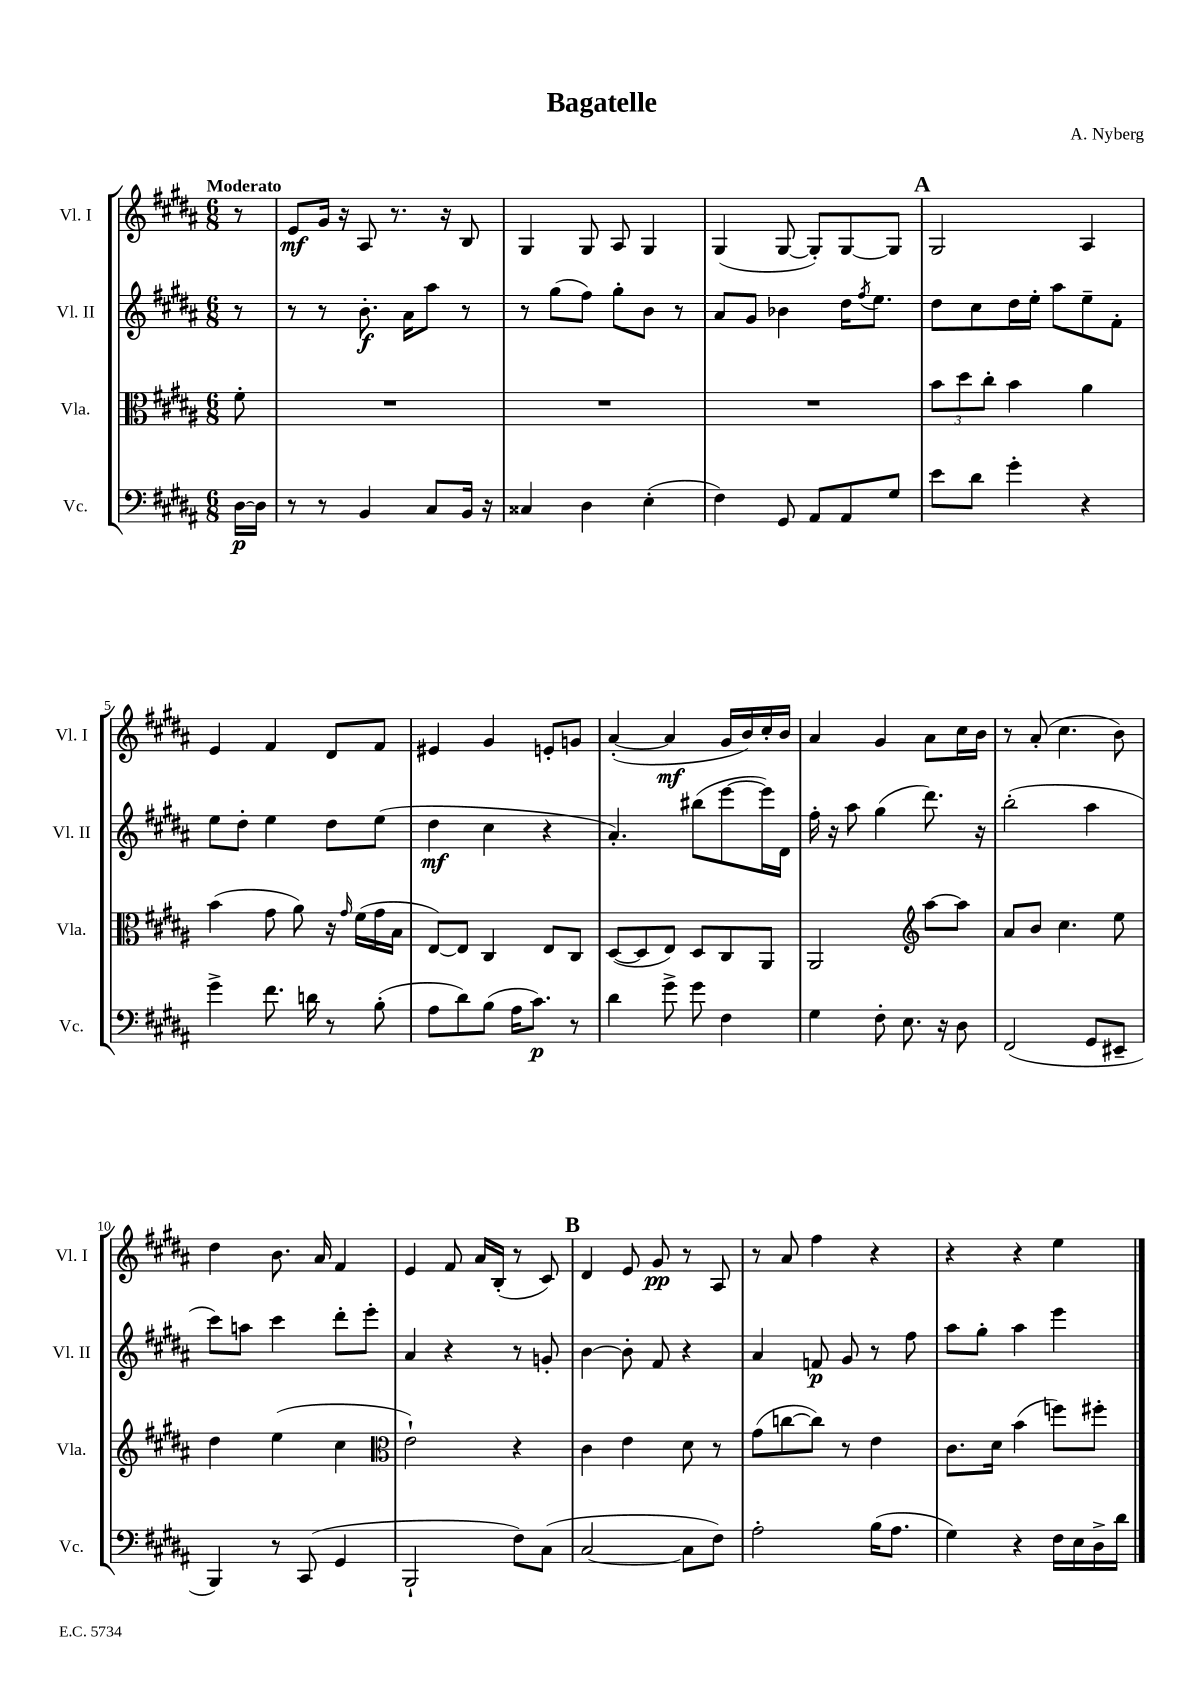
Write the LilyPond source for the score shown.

\header { title = "Bagatelle" composer = "A. Nyberg" }
<<
\new StaffGroup <<
\new Staff = "s0" \with { instrumentName = "Vl. I" shortInstrumentName = "Vl. I" } {
    \clef treble \key b \major \numericTimeSignature \time 6/8 \partial 8 \tempo "Moderato"
    r8 |
    e'8\mf gis'16 r16 ais8 r8. r16 b8 |
    gis4 gis8 ais8 gis4 |
    gis4( gis8~ gis8-.) gis8~ gis8 |
    \mark \markup { \bold "A" } gis2 ais4 |
    e'4 fis'4 dis'8 fis'8 |
    eis'4 gis'4 e'8-. g'8 |
    ais'4~-.( ais'4\mf gis'16 b'16) cis''16-. b'16 |
    ais'4 gis'4 ais'8 cis''16 b'16 |
    r8 ais'8-.( cis''4. b'8) |
    dis''4 b'8. ais'16 fis'4 |
    e'4 fis'8 ais'16 b16-.( r8 cis'8) |
    \mark \markup { \bold "B" } dis'4 e'8 gis'8\pp r8 ais8 |
    r8 ais'8 fis''4 r4 |
    r4 r4 e''4 \bar "|." |
}
\new Staff = "s1" \with { instrumentName = "Vl. II" shortInstrumentName = "Vl. II" } {
    \clef treble \key b \major \numericTimeSignature \time 6/8 \partial 8
    r8 |
    r8 r8 b'8.-.\f ais'16 ais''8 r8 |
    r8 gis''8( fis''8) gis''8-. b'8 r8 |
    ais'8 gis'8 bes'4 dis''16 \acciaccatura { fis''8 } e''8. |
    \mark \markup { \bold "A" } dis''8 cis''8 dis''16 e''16-. ais''8 e''8-- fis'8-. |
    e''8 dis''8-. e''4 dis''8 e''8( |
    dis''4\mf cis''4 r4 |
    ais'4.-.) bis''8( e'''8~ e'''16) dis'16 |
    fis''16-. r16 ais''8 gis''4( dis'''8.) r16 |
    b''2-.( ais''4 |
    cis'''8) a''8 cis'''4 dis'''8-. e'''8-. |
    ais'4 r4 r8 g'8-. |
    \mark \markup { \bold "B" } b'4~ b'8-. fis'8 r4 |
    ais'4 f'8\p gis'8 r8 fis''8 |
    ais''8 gis''8-. ais''4 e'''4 \bar "|." |
}
\new Staff = "s2" \with { instrumentName = "Vla." shortInstrumentName = "Vla." } {
    \clef alto \key b \major \numericTimeSignature \time 6/8 \partial 8
    fis'8-. |
    R2. |
    R2. |
    R2. |
    \mark \markup { \bold "A" } \tuplet 3/2 { b'8 dis''8 cis''8-. } b'4 ais'4 |
    b'4( gis'8 ais'8) r16 \grace { gis'16 } fis'16( gis'16 b16 |
    e8~) e8 cis4 e8 cis8 |
    dis8~( dis8 e8) dis8 cis8 ais,8 |
    ais,2 \clef treble ais''8~ ais''8 |
    ais'8 b'8 cis''4. e''8 |
    dis''4 e''4( cis''4 |
    \clef alto e'2-!) r4 |
    \mark \markup { \bold "B" } cis'4 e'4 dis'8 r8 |
    gis'8( c''8~ c''8) r8 e'4 |
    cis'8. dis'16 b'4( f''8) fis''8-. \bar "|." |
}
\new Staff = "s3" \with { instrumentName = "Vc." shortInstrumentName = "Vc." } {
    \clef bass \key b \major \numericTimeSignature \time 6/8 \partial 8
    dis16~\p dis16 |
    r8 r8 b,4 cis8 b,16 r16 |
    cisis4 dis4 e4-.( |
    fis4) gis,8 ais,8 ais,8 gis8 |
    \mark \markup { \bold "A" } e'8 dis'8 gis'4-. r4 |
    gis'4-> fis'8. d'16 r8 b8-.( |
    ais8 dis'8) b8( ais16 cis'8.\p) r8 |
    dis'4 gis'8-> gis'8 fis4 |
    gis4 fis8-. e8. r16 dis8 |
    fis,2( gis,8 eis,8-- |
    b,,4) r8 cis,8( gis,4 |
    b,,2-! fis8) cis8( |
    \mark \markup { \bold "B" } cis2~ cis8 fis8) |
    ais2-. b16( ais8. |
    gis4) r4 fis16 e16 dis16-> dis'16 \bar "|." |
}
>>
>>
